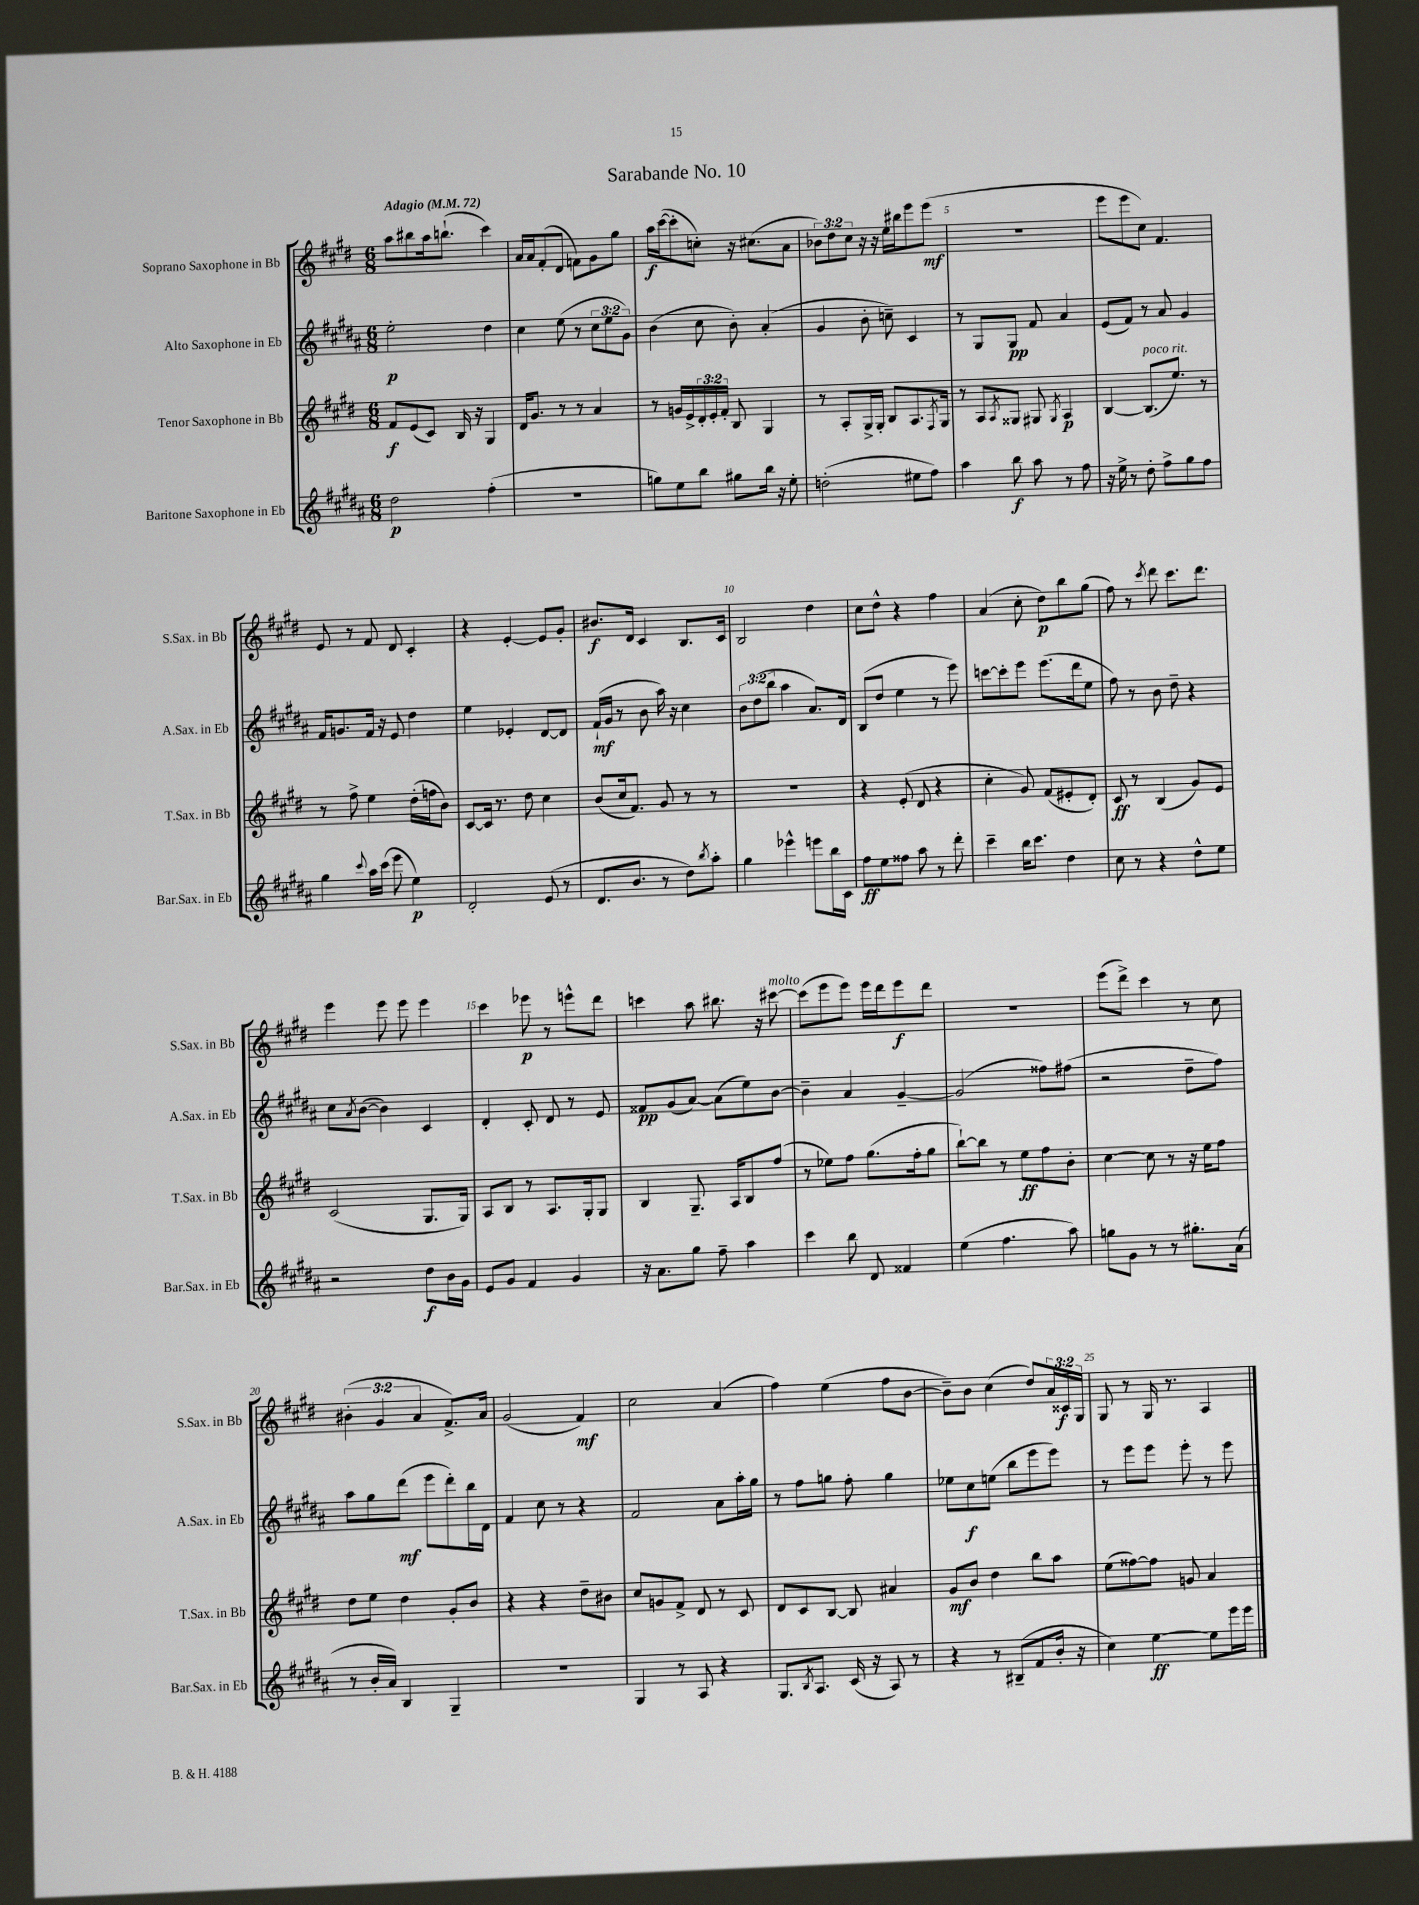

**kern	**dynam	**kern	**dynam	**kern	**dynam	**kern	**dynam
*part4	*part4	*part3	*part3	*part2	*part2	*part1	*part1
*staff4	*staff4	*staff3	*staff3	*staff2	*staff2	*staff1	*staff1
*I"Baritone Saxophone in Eb	*	*I"Tenor Saxophone in Bb	*	*I"Alto Saxophone in Eb	*	*I"Soprano Saxophone in Bb	*
*I'Bar.Sax. in Eb	*	*I'T.Sax. in Bb	*	*I'A.Sax. in Eb	*	*I'S.Sax. in Bb	*
*clefG2	*	*clefG2	*	*clefG2	*	*clefG2	*
*k[f#c#g#d#a#]	*	*k[f#c#g#d#]	*	*k[f#c#g#d#a#]	*	*k[f#c#g#d#]	*
*M6/8	*	*M6/8	*	*M6/8	*	*M6/8	*
*MM72	*	*MM72	*	*MM72	*	*MM72	*
=1	=1	=1	=1	=1	=1	=1	=1
!	!	!	!	!	!	!LO:TX:a:B:t=Adagio	!
2dd#\	p	8f#/L	f	2ee'\	p	8aa\L	.
.	.	(8e/	.	.	.	8bb#X\	.
.	.	8c#/J)	.	.	.	16aa\k	.
.	.	.	.	.	.	(8.bbn`\J	.
.	.	16B/	.	.	.	.	.
.	.	16r	.	.	.	.	.
(4ff#'\	.	4G#/	.	4dd#\	.	4ccc#\)	.
=2	=2	=2	=2	=2	=2	=2	=2
2.r	.	16d#/KL	.	4cc#\	.	16a/LL	.
.	.	8.g#/J	.	.	.	16a/J	.
.	.	.	.	.	.	(8f#'/	.
.	.	8r	.	(8ee\	.	8d#/J	.
.	.	8r	.	8r	.	8fn\L)	.
.	.	4a/	.	12cc#\L	.	8g#\	.
.	.	.	.	12ee\	.	.	.
.	.	.	.	.	.	8gg#\J	.
.	.	.	.	12g#\J)	.	.	.
=3	=3	=3	=3	=3	=3	=3	=3
8ggn\L)	.	8r	.	(4b\	.	16aa\LL	f
.	.	.	.	.	.	([16ccc#\J	.
8ee\	.	16gn/LL	.	.	.	8ccc#'\]	.
.	.	16e^/	.	.	.	.	.
8bb\J	.	24d#'/	.	8cc#\	.	8ccn'\J)	.
.	.	24e'/	.	.	.	.	.
.	.	24f#'/JJ	.	.	.	.	.
8gg#X\L	.	8B/	.	8b'\)	.	16r	.
.	.	.	.	.	.	(8.cc#X\L	.
16bb\Jk	.	4G#/	.	(4a#'/	.	.	.
16r	.	.	.	.	.	.	.
8ee'\	.	.	.	.	.	8a\J	.
=4	=4	=4	=4	=4	=4	=4	=4
(2ddn'\	.	8r	.	4g#/	.	12b-X\L)	.
.	.	.	.	.	.	12dd#\	.
.	.	8A'/L	.	.	.	.	.
.	.	.	.	.	.	12cc#\J	.
.	.	16G#^/L	.	8b'\	.	16r	.
.	.	16G#'/JJ	.	.	.	16r	.
.	.	8B/L	.	8ccn~\)	.	16ee\LL	.
.	.	.	.	.	.	16bb#X\J	.
8ee#X\L	.	8.A/	.	4c#/	.	8eee\	.
8ff#\J)	.	.	.	.	.	(8eee\J	mf
.	.	8qF#/	.	.	.	.	.
.	.	16G#/Jk	.	.	.	.	.
=5	=5	=5	=5	=5	=5	=5	=5
4aa#\	.	8r	.	8r	.	2.r	.
.	.	8A/L	.	8G#/L	.	.	.
.	.	8qA/	.	.	.	.	.
8bb\	f	8G##X/J	.	8G#/J	pp	.	.
8aa#\	.	8G#X/	.	8f#/	.	.	.
.	.	8qG#/	.	.	.	.	.
8r	.	4A/	p	4a#/	.	.	.
8ff#\	.	.	.	.	.	.	.
=6	=6	=6	=6	=6	=6	=6	=6
16r	.	[4B/	.	(8e/L	.	8eee\L	.
16ee^\	.	.	.	.	.	.	.
8r	.	.	.	8f#/J)	.	8eee\	.
!	!	!LO:TX:a:i:t=poco rit.	!	!	!	!	!
8dd#'\	.	(8.B/L]	.	8r	.	8cc#\J)	.
8ff#^\L	.	.	.	8a#/	.	4.f#/	.
.	.	8.ee/J)	.	.	.	.	.
8gg#\	.	.	.	4g#/	.	.	.
8ff#\J	.	8r	.	.	.	.	.
!!LO:LB:g=z
=7	=7	=7	=7	=7	=7	=7	=7
4gg#\	.	8r	.	16f#/KL	.	8e/	.
.	.	.	.	8.gn/	.	.	.
.	.	8ff#^\	.	.	.	8r	.
8qqccc#/	.	.	.	.	.	.	.
16aa#\LL	.	4ee\	.	16f#/Jk	.	8f#/	.
(16ccc#\JJ	.	.	.	16r	.	.	.
8eee\	.	.	.	8e/	.	8d#/	.
4ee\)	p	(16dd#'\LL	.	4dd#\	.	4c#'/	.
.	.	16ffn\J	.	.	.	.	.
.	.	8b\J)	.	.	.	.	.
=8	=8	=8	=8	=8	=8	=8	=8
2d#'/	.	[8c#/L	.	4ee\	.	4r	.
.	.	16c#/Jk]	.	.	.	.	.
.	.	8.r	.	.	.	.	.
.	.	.	.	4e-X'/	.	[4e'/	.
.	.	8dd#\	.	.	.	.	.
(8e/	.	4cc#\	.	[8d#/L	.	8e/L]	.
8r	.	.	.	8d#/J]	.	8g#'/J	.
=9	=9	=9	=9	=9	=9	=9	=9
8.d#/L	.	(8b/L	.	(16f#`/LL	mf	8.b#X/L	f
.	.	.	.	16g#/JJ	.	.	.
.	.	16cc#/k	.	8r	.	.	.
8.b/J	.	8.f#/J)	.	.	.	16d#/Jk	.
.	.	.	.	8b\	.	4c#/	.
8r	.	8g#/	.	16aa#\)	.	.	.
.	.	.	.	16r	.	.	.
8dd#\L)	.	8r	.	4cc#\	.	8.B/L	.
8qbb/	.	.	.	.	.	.	.
8aa#'\J	.	8r	.	.	.	.	.
.	.	.	.	.	.	16c#/Jk	.
=10	=10	=10	=10	=10	=10	=10	=10
4gg#\	.	2.r	.	12b\L	.	2B/	.
.	.	.	.	(12dd#\	.	.	.
.	.	.	.	12bb\J	.	.	.
4eee-X^^\	.	.	.	4aa#\	.	.	.
8eeen\L	.	.	.	8.a#/L)	.	4dd#\	.
16bb\L	.	.	.	.	.	.	.
16c#\JJ	.	.	.	16d#/Jk	.	.	.
=11	=11	=11	=11	=11	=11	=11	=11
8ff#\L	ff	4r	.	(8B/L	.	8cc#\L	.
8ee\	.	.	.	8dd#/J	.	8dd#^^\J	.
8ff##X\J	.	(8e'/	.	4ee\	.	4r	.
8aa#\	.	8d#/	.	.	.	.	.
8r	.	4r	.	8r	.	4ff#\	.
8ddd#'\	.	.	.	8eee\)	.	.	.
=12	=12	=12	=12	=12	=12	=12	=12
4ccc#~\	.	4cc#'\	.	[8cccn\L	.	(4a/	.
.	.	.	.	8ccc'\]	.	.	.
16bb\KL	.	8g#/)	.	8eee\J	.	8cc#'\	.
8.ccc#\J	.	.	.	.	.	.	.
.	.	(8f#/L	.	(8.eee\L	.	8dd#\L)	p
4dd#\	.	8e#X'/	.	.	.	8bb\	.
.	.	.	.	16ddd#\k	.	.	.
.	.	8d#'/J)	.	8ee\J	.	(8gg#\J	.
=13	=13	=13	=13	=13	=13	=13	=13
8cc#\	.	8c#/	ff	8ff#\)	.	8ff#\)	.
8r	.	8r	.	8r	.	8r	.
.	.	.	.	.	.	8qccc#/	.
4r	.	(4B/	.	8b\	.	8ddd#\	.
.	.	.	.	8dd#~\	.	8.ccc#\L	.
8dd#^^\L	.	8g#/L)	.	4r	.	.	.
.	.	.	.	.	.	8.ddd#\J	.
8ee\J	.	8e/J	.	.	.	.	.
!!LO:LB:g=z
=14	=14	=14	=14	=14	=14	=14	=14
2r	.	(2c#/	.	8cc#\L	.	4eee\	.
.	.	.	.	8qa#/	.	.	.
.	.	.	.	([8b\J	.	.	.
.	.	.	.	4b\])	.	8eee\	.
.	.	.	.	.	.	8eee\	.
8dd#\L	f	8.G#/L	.	4c#/	.	4eee\	.
16b\L	.	.	.	.	.	.	.
16g#\JJ	.	16G#/Jk)	.	.	.	.	.
=15	=15	=15	=15	=15	=15	=15	=15
8e/L	.	8A/L	.	4d#'/	.	4ccc#\	.
8g#/J	.	8B/J	.	.	.	.	.
4f#/	.	8r	.	8c#'/	.	8eee-X\	p
.	.	8.A/L	.	8d#/	.	8r	.
4g#/	.	.	.	8r	.	8eeen^^\L	.
.	.	16G#'/k	.	.	.	.	.
.	.	8G#/J	.	8e/	.	8ddd#\J	.
=16	=16	=16	=16	=16	=16	=16	=16
16r	.	4B/	.	8f##X/L	pp	4cccn\	.
8.a#\L	.	.	.	.	.	.	.
.	.	.	.	(8g#/	.	.	.
8gg#\J	.	8.G#~/	.	[8a#/J)	.	8aa\	.
8ff#~\	.	.	.	(8a#\L]	.	8.bb#X\	.
.	.	16A/KL	.	.	.	.	.
4aa#\	.	8B/	.	8ee\)	.	.	.
.	.	.	.	.	.	16r	.
!	!	!	!	!	!	!LO:TX:a:i:t=molto	!
.	.	(8ff#/J	.	[8b\J	.	[8ccc#X\	.
=17	=17	=17	=17	=17	=17	=17	=17
4ccc#\	.	8r	.	4b~\]	.	(8ccc#\L]	.
.	.	8ee-X\L)	.	.	.	8eee\	.
8bb\	.	8ff#\J	.	4a#/	.	8eee\J)	.
8d#/	.	(8.gg#\L	.	.	.	16eee\LL	.
.	.	.	.	.	.	16ddd#\J	.
4f##X/	.	.	.	[4g#~/	.	8eee\	f
.	.	16ff#'\k	.	.	.	.	.
.	.	8gg#\J	.	.	.	8ddd#\J	.
=18	=18	=18	=18	=18	=18	=18	=18
(4ee\	.	[8bb`\L)	.	(2g#/]	.	2.r	.
.	.	8bb\J]	.	.	.	.	.
4.ff#\	.	8r	.	.	.	.	.
.	.	8ee\L	ff	.	.	.	.
.	.	8ff#\	.	8ff##X\L)	.	.	.
8aa#\)	.	8b'\J	.	(8ff#X\J	.	.	.
=19	=19	=19	=19	=19	=19	=19	=19
8ggn\L	.	[4cc#\	.	2r	.	(8eee\L	.
8g#\J	.	.	.	.	.	8ddd#^\J)	.
8r	.	8cc#\]	.	.	.	4ccc#\	.
8r	.	8r	.	.	.	.	.
8.gg#X'\L	.	16r	.	8dd#~\L	.	8r	.
.	.	16ee\KL	.	.	.	.	.
.	.	8ff#\J	.	8ff#\J)	.	8cc#\	.
(16a#\Jk	.	.	.	.	.	.	.
!!LO:LB:g=z
=20	=20	=20	=20	=20	=20	=20	=20
8r	.	8dd#\L	.	8aa#\L	.	(6b#X'\	.
16b'/LL	.	8ee\J	.	8gg#\	.	.	.
.	.	.	.	.	.	6g#/	.
16a#/JJ)	.	.	.	.	.	.	.
4B/	.	4dd#\	.	(8ddd#\J	mf	.	.
.	.	.	.	.	.	6a/	.
.	.	.	.	8eee\L	.	.	.
4G#~/	.	8g#'/L	.	8ddd#'\)	.	8.f#^/L)	.
.	.	8b/J	.	16bb\L	.	.	.
.	.	.	.	16d#\JJ	.	16a/Jk	.
=21	=21	=21	=21	=21	=21	=21	=21
2.r	.	4r	.	4f#/	.	(2g#/	.
.	.	4r	.	8cc#\	.	.	.
.	.	.	.	8r	.	.	.
.	.	8dd#~\L	.	4r	.	4f#/)	mf
.	.	8b#X\J	.	.	.	.	.
=22	=22	=22	=22	=22	=22	=22	=22
4G#/	.	8cc#/L	.	2f#/	.	2cc#\	.
.	.	8gn/	.	.	.	.	.
8r	.	8f#^/J	.	.	.	.	.
8A#/	.	8d#/	.	.	.	.	.
4r	.	8r	.	8a#\L	.	(4a/	.
.	.	8c#/	.	16aa#'\L	.	.	.
.	.	.	.	16gg#\JJ	.	.	.
=23	=23	=23	=23	=23	=23	=23	=23
8.G#/L	.	8d#/L	.	8r	.	4ff#\)	.
.	.	8c#/	.	8ff#\L	.	.	.
8qB/	.	.	.	.	.	.	.
8.A#/J	.	.	.	.	.	.	.
.	.	[8B/J	.	8ggn\J	.	(4ee\	.
(16c#/	.	8B/]	.	8ff#'\	.	.	.
16r	.	.	.	.	.	.	.
8A#/)	.	4a#X/	.	4gg\	.	8ff#\L	.
8r	.	.	.	.	.	[8b\J	.
=24	=24	=24	=24	=24	=24	=24	=24
4r	.	8g#/L	mf	8ee-X\L	.	8b~\L])	.
.	.	8b/J	.	8cc#\	f	8b\J	.
8r	.	4dd#\	.	(8een\J	.	(4cc#\	.
(8B#X~/L	.	.	.	8bb\L	.	.	.
8f#/	.	8bb\L	.	8eee\	.	8dd#/L)	.
16b'/Jk	.	8aa\J	.	8eee\J)	.	24a/L	.
.	.	.	.	.	.	24c##X/	f
16r	.	.	.	.	.	.	.
.	.	.	.	.	.	24G#/JJ	.
=25	=25	=25	=25	=25	=25	=25	=25
4cc#\)	.	(8ee\L	.	8r	.	8G#/	.
.	.	[8ff##X\)	.	8eee\L	.	8r	.
[4ee\	ff	8ff##\J]	.	8eee\J	.	16G#/	.
.	.	.	.	.	.	8.r	.
.	.	8gn/	.	8eee'\	.	.	.
8ee\L]	.	4a/	.	8r	.	4A/	.
16eee\L	.	.	.	8eee\	.	.	.
16eee\JJ	.	.	.	.	.	.	.
==	==	==	==	==	==	==	==
*-	*-	*-	*-	*-	*-	*-	*-
